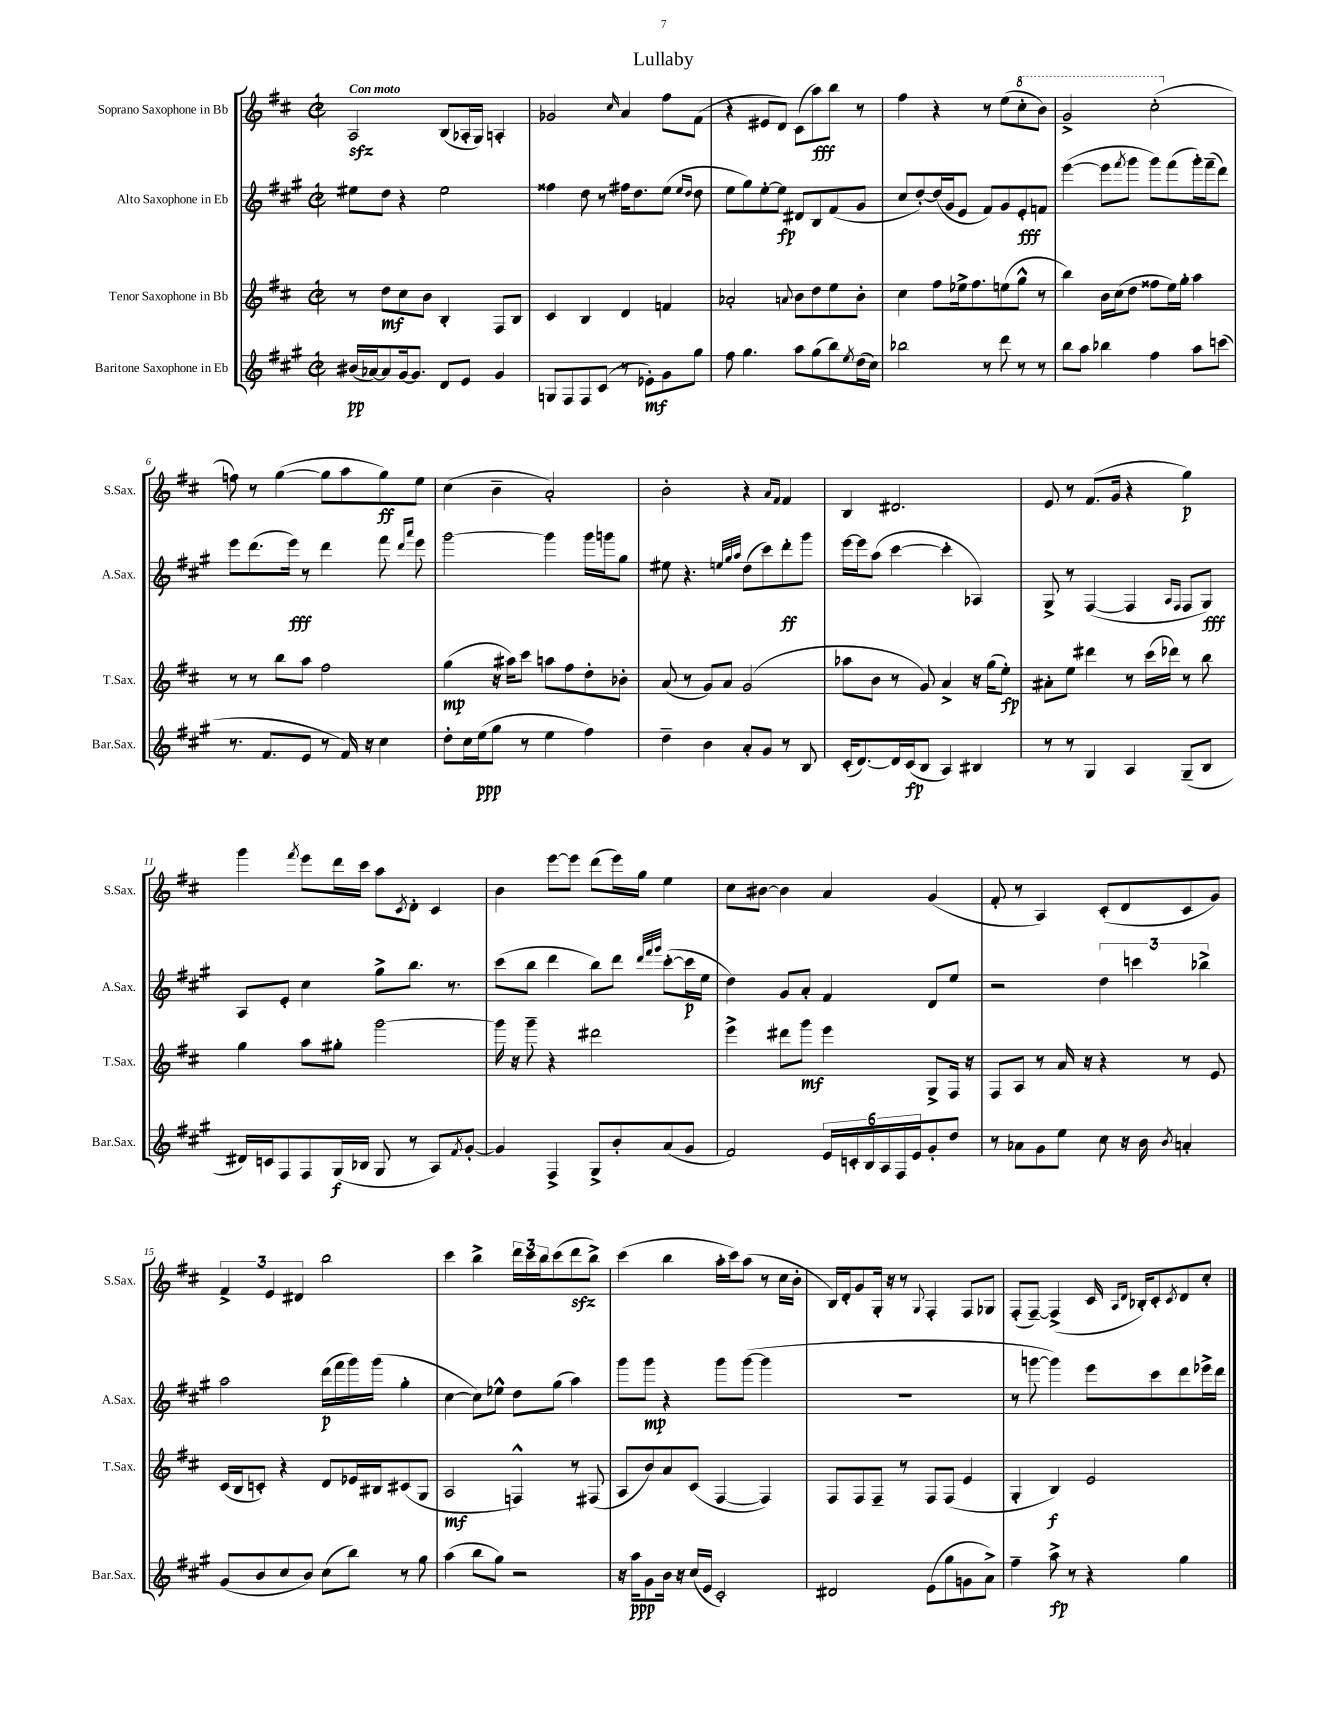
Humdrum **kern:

**kern	**dynam	**kern	**dynam	**kern	**dynam	**kern	**dynam
*part4	*part4	*part3	*part3	*part2	*part2	*part1	*part1
*staff4	*staff4	*staff3	*staff3	*staff2	*staff2	*staff1	*staff1
*I"Baritone Saxophone in Eb	*	*I"Tenor Saxophone in Bb	*	*I"Alto Saxophone in Eb	*	*I"Soprano Saxophone in Bb	*
*I'Bar.Sax.	*	*I'T.Sax.	*	*I'A.Sax.	*	*I'S.Sax.	*
*clefG2	*	*clefG2	*	*clefG2	*	*clefG2	*
*k[f#c#g#]	*	*k[f#c#]	*	*k[f#c#g#]	*	*k[f#c#]	*
*M2/2	*	*M2/2	*	*M2/2	*	*M2/2	*
*met(c|)	*	*met(c|)	*	*met(c|)	*	*met(c|)	*
=1	=1	=1	=1	=1	=1	=1	=1
!	!	!	!	!	!	!LO:TX:a:B:t=Con moto	!
(16b#X/LL	pp	8r	.	8ee#X\L	.	2Azz/	.
[16a-X/J)	.	.	.	.	.	.	.
8a-/]	.	8dd\L	mf	8dd\J	.	.	.
[16g#/k	.	8cc#\	.	4r	.	.	.
8.g#/J]	.	.	.	.	.	.	.
.	.	8b\J	.	.	.	.	.
8d/L	.	4B'/	.	2ee#\	.	(8B/L	.
8e/J	.	.	.	.	.	16A-X'/L	.
.	.	.	.	.	.	16G/JJ)	.
4g#/	.	8F#/L	.	.	.	4An'/	.
.	.	8B/J	.	.	.	.	.
=2	=2	=2	=2	=2	=2	=2	=2
8Gn/L	.	4c#/	.	4ff##X\	.	2g-X/	.
8F#/	.	.	.	.	.	.	.
8F#/	.	4B/	.	8dd\	.	.	.
(8c#/J	.	.	.	8r	.	.	.
.	.	.	.	.	.	16qqcc#/	.
8r	.	4d/	.	16ff#X\KL	.	4a/	.
.	.	.	.	8.dd\	.	.	.
8e-X'\L)	mf	.	.	.	.	.	.
8g#\	.	4fn/	.	(8ee\J	.	8ff#\L	.
.	.	.	.	16qqee/LL	.	.	.
.	.	.	.	16qqdd/JJ	.	.	.
8gg#\J	.	.	.	8dd\	.	(8f#\J	.
=3	=3	=3	=3	=3	=3	=3	=3
8ff#\	.	2a-X'/	.	8ee\L	.	4r	.
4.gg#\	.	.	.	8gg#\)	.	.	.
.	.	.	.	[8ee'\	.	8e#X/L	.
.	.	.	.	8ee\J]	fp	8d/J)	.
.	.	8qqan/	.	.	.	.	.
8aa\L	.	8b\L	.	8d#X/L	.	(8c#\L	.
(8gg#\	.	8dd\	.	8B/	.	8aa\)	fff
8bb\)	.	8ee\	.	(8f#/	.	8bb\J	.
8qee/	.	.	.	.	.	.	.
(16dd\L	.	8b'\J	.	8g#/J	.	8r	.
16cc#\JJ)	.	.	.	.	.	.	.
=4	=4	=4	=4	=4	=4	=4	=4
2bb-X\	.	4cc#\	.	8cc#/L	.	4ff#\	.
.	.	.	.	[8dd'/)	.	.	.
.	.	8ff#\L	.	(16dd/L]	.	4r	.
.	.	.	.	16g#/J	.	.	.
.	.	16ee-X^\k	.	8e/J	.	.	.
.	.	8.ff#\	.	.	.	.	.
8r	.	.	.	8f#/L)	.	8r	.
8ddd\	.	(8een\	.	8g#/	.	(8ee\L	.
*	*	*	*	*	*	*8va	*
8r	.	8gg^^\J	.	8e'/	fff	8ccc#'\	.
8r	.	8r	.	8fn/J	.	8bb\J)	.
=5	=5	=5	=5	=5	=5	=5	=5
8bb\L	.	4bb\)	.	([4eee\	.	2gg^/	.
8aa\J	.	.	.	.	.	.	.
4bb-X\	.	16b\LL	.	8eee\L]	.	.	.
.	.	(16cc#\J	.	.	.	.	.
.	.	.	.	8qfff#/	.	.	.
.	.	8dd\J	.	8ggg#\J	.	.	.
4ff#\	.	8ff##X\L	.	8ggg#\L)	.	(2ccc#'\	.
.	.	16ee\L)	.	(8fff#\	.	.	.
.	.	16gg'\JJ	.	.	.	.	.
8aa\L	.	4aa\	.	16ggg#'\L)	.	.	.
.	.	.	.	(16fff#~\J	.	.	.
(8cccn\J	.	.	.	8ddd\J)	.	.	.
!!LO:LB:g=z
=6	=6	=6	=6	=6	=6	=6	=6
*	*	*	*	*	*	*X8va	*
8.r	.	8r	.	8eee\L	.	8ffn\)	.
.	.	8r	.	(8.ddd\	.	8r	.
8.f#/L	.	.	.	.	.	.	.
.	.	8bb\L	.	.	.	([4gg\	.
.	.	.	.	16eee\Jk)	fff	.	.
8e/J	.	8aa\J	.	8r	.	.	.
8r	.	2ff#\	.	4ddd\	.	8gg\L]	.
16f#/)	.	.	.	.	.	8aa\	.
16r	.	.	.	.	.	.	.
4cc#\	.	.	.	8fff#\	.	8gg\)	ff
.	.	.	.	16qqddd/LL	.	.	.
.	.	.	.	16qqaaa/JJ	.	.	.
.	.	.	.	8eee\	.	8ee\J	.
=7	=7	=7	=7	=7	=7	=7	=7
8dd'\L	.	(4gg\	mp	[2ggg#\	.	(4cc#\	.
16cc#\L	.	.	.	.	.	.	.
(16ee\J	ppp	.	.	.	.	.	.
8gg#\J	.	16r	.	.	.	4b~\	.
.	.	16aa#X\KL)	.	.	.	.	.
8r	.	8ccc#\J	.	.	.	.	.
4ee\	.	8aan\L	.	4ggg#\]	.	2a'/)	.
.	.	8ff#\	.	.	.	.	.
4ff#\)	.	8dd'\	.	16ggg#\LL	.	.	.
.	.	.	.	16gggn\J	.	.	.
.	.	8b-X'\J	.	8gg#\J	.	.	.
=8	=8	=8	=8	=8	=8	=8	=8
4dd~\	.	(8a/	.	8ee#X\	.	2b'\	.
.	.	8r	.	4.r	.	.	.
4b\	.	8g/L)	.	.	.	.	.
.	.	8a/J	.	.	.	.	.
.	.	.	.	32qqeen/LLL	.	.	.
.	.	.	.	32qqgg#/	.	.	.
.	.	.	.	32qqaa/JJJ	.	.	.
8a'/L	.	(2g/	.	(8dd\L	.	4r	.
8g#/J	.	.	.	8ccc#\)	.	.	.
.	.	.	.	.	.	16qqa/LL	.
.	.	.	.	.	.	16qqf#/JJ	.
8r	.	.	.	8ddd'\	ff	4f#/	.
8B/	.	.	.	8ggg#\J	.	.	.
=9	=9	=9	=9	=9	=9	=9	=9
(16c#'/KL	.	8aa-X\L	.	[16eee\LL	.	4B/	.
[8.d/)	.	.	.	16eee\J]	.	.	.
.	.	8b\J	.	(8aa\J	.	.	.
16d/L]	.	8r	.	[4ccc#\	.	2.d#X/	.
(16c#/J	fp	.	.	.	.	.	.
8B/J	.	8g/)	.	.	.	.	.
4A/)	.	4a^/	.	4ccc#'\]	.	.	.
4B#X/	.	16r	.	4A-X/)	.	.	.
.	.	(16gg\KL	.	.	.	.	.
.	.	8ee'\J)	fp	.	.	.	.
=10	=10	=10	=10	=10	=10	=10	=10
8r	.	8a#X'\L	.	8G#^/	.	8e/	.
8r	.	8ee\J	.	8r	.	8r	.
4G#/	.	4ddd#X\	.	([4F#/	.	(8.f#/L	.
.	.	.	.	.	.	16g/Jk	.
4A/	.	8r	.	4F#/]	.	4r	.
.	.	(16ccc#\LL	.	.	.	.	.
.	.	16ddd-X\JJ)	.	.	.	.	.
.	.	.	.	16qqA/LL	.	.	.
.	.	.	.	16qqF#/JJ	.	.	.
(8G#~/L	.	8r	.	8F#/L	.	4gg\)	p
8B/J	.	8bb\	.	8G#/J)	fff	.	.
!!LO:LB:g=z
=11	=11	=11	=11	=11	=11	=11	=11
16d#X/LL)	.	4gg\	.	8A/L	.	4ggg\	.
16cn/J	.	.	.	.	.	.	.
8F#/	.	.	.	8e'/J	.	.	.
.	.	.	.	.	.	8qfff#/	.
8F#/	.	8aa\L	.	4cc#\	.	8eee\L	.
(16G#/L	f	8gg#X'\J	.	.	.	16ddd\L	.
16B-X/JJ	.	.	.	.	.	16ccc#\JJ	.
8G#/	.	[2ggg\	.	8gg#^\L	.	8aa\L	.
.	.	.	.	.	.	8qc#/	.
8r	.	.	.	8.bb\J	.	8d'\J	.
8A/L)	.	.	.	.	.	4c#/	.
.	.	.	.	8.r	.	.	.
8qf#/	.	.	.	.	.	.	.
[8g#'/J	.	.	.	.	.	.	.
=12	=12	=12	=12	=12	=12	=12	=12
4g#/]	.	16ggg\]	.	(8ccc#\L	.	4b\	.
.	.	16r	.	.	.	.	.
.	.	8ggg~\	.	8bb\J	.	.	.
4F#^/	.	4r	.	4ddd\	.	[8eee\L	.
.	.	.	.	.	.	8eee\J]	.
8G#^/L	.	2ddd#X\	.	8bb\L)	.	(8ddd\L	.
8b'/	.	.	.	8ddd\J	.	16eee\L)	.
.	.	.	.	.	.	16gg\JJ	.
.	.	.	.	32qqddd/LLL	.	.	.
.	.	.	.	32qqfff#/	.	.	.
.	.	.	.	32qqggg#/JJJ	.	.	.
(8a/	.	.	.	([8ccc#'\L	.	4ee\	.
8g#/J	.	.	.	16ccc#\L]	p	.	.
.	.	.	.	16ee\JJ	.	.	.
=13	=13	=13	=13	=13	=13	=13	=13
2f#/)	.	4eee^\	.	4dd\)	.	8cc#\L	.
.	.	.	.	.	.	[8b#X\J	.
.	.	8ddd#X\L	.	8g#/L	.	4b#\]	.
.	.	8ggg\J	mf	8a'/J	.	.	.
24e/LL	.	4eee\	.	4f#/	.	4a/	.
24cn'/	.	.	.	.	.	.	.
24B/	.	.	.	.	.	.	.
24A/	.	.	.	.	.	.	.
24F#/	.	.	.	.	.	.	.
24e/J	.	.	.	.	.	.	.
8g#'/	.	8G^/L	.	8d/L	.	(4g/	.
8dd/J	.	16F#/Jk	.	8ee/J	.	.	.
.	.	16r	.	.	.	.	.
=14	=14	=14	=14	=14	=14	=14	=14
8r	.	8F#/L	.	2r	.	8f#'/	.
8a-X\L	.	8A/J	.	.	.	8r	.
8g#\	.	8r	.	.	.	4A/)	.
8ee\J	.	16a/	.	.	.	.	.
.	.	16r	.	.	.	.	.
8cc#\	.	4r	.	6dd\	.	(8c#'/L	.
16r	.	.	.	.	.	8d/	.
.	.	.	.	6cccn\	.	.	.
16b\	.	.	.	.	.	.	.
8qb/	.	.	.	.	.	.	.
4an'/	.	8r	.	.	.	8c#/	.
.	.	.	.	6bb-X^\	.	.	.
.	.	8e/	.	.	.	8g/J)	.
!!LO:LB:g=z
=15	=15	=15	=15	=15	=15	=15	=15
(8g#/L	.	(16c#/LL	.	2aa\	.	6f#^/	.
.	.	16B/J	.	.	.	.	.
8b/	.	8cn'/J)	.	.	.	.	.
.	.	.	.	.	.	6e/	.
8cc#/	.	4r	.	.	.	.	.
.	.	.	.	.	.	6d#X/	.
8b/J)	.	.	.	.	.	.	.
(8cc#\L	.	8d/L	.	(16ddd\LL	p	2bb\	.
.	.	.	.	16fff#\	.	.	.
8bb\J)	.	16e-X/L	.	16ggg#\)	.	.	.
.	.	16B#X/J	.	(16ggg#\JJ	.	.	.
8r	.	(8c#X/	.	4gg#'\	.	.	.
8gg#\	.	8G/J	.	.	.	.	.
=16	=16	=16	=16	=16	=16	=16	=16
(4aa\	.	2A/	mf	[4cc#\	.	4ccc#\	.
8bb\L	.	.	.	8cc#\L])	.	4bb^\	.
8gg#\J)	.	.	.	8ee-X^^\J	.	.	.
2r	.	4Fn^^/)	.	8dd\L	.	24ddd\LL	.
.	.	.	.	.	.	24ccc#\	.
.	.	.	.	.	.	24bb\J	.
.	.	.	.	(8gg#\J	.	(8ccc#\	.
.	.	8r	.	4aa\)	.	8dddzz\	.
.	.	(8F#X/	.	.	.	8bb^\J)	.
=17	=17	=17	=17	=17	=17	=17	=17
16r	.	8A/L	.	8ggg#\L	.	(4ccc#\	.
16aa\KL	ppp	.	.	.	.	.	.
8g#\	.	8b/)	.	8ggg#\J	mp	.	.
16b\Jk	.	8a/	.	4r	.	4bb\	.
16r	.	.	.	.	.	.	.
(16cc#/LL	.	(8c#/J	.	.	.	.	.
16e/JJ	.	.	.	.	.	.	.
2c#'/)	.	[4F#/	.	8ggg#\L	.	16aa'\LL	.
.	.	.	.	.	.	16ccc#\J)	.
.	.	.	.	([8ggg#\J	.	(8aa\J	.
.	.	4F#/])	.	4ggg#\]	.	8r	.
.	.	.	.	.	.	16cc#\LL	.
.	.	.	.	.	.	16b'\JJ	.
=18	=18	=18	=18	=18	=18	=18	=18
2d#X/	.	8F#/L	.	1r	.	16B/LL)	.
.	.	.	.	.	.	16d'/J	.
.	.	8F#/	.	.	.	8g/	.
.	.	8F#~/J	.	.	.	16G'/Jk	.
.	.	.	.	.	.	16r	.
.	.	8r	.	.	.	8r	.
.	.	.	.	.	.	8qqG/	.
(8e\L	.	8F#/L	.	.	.	4F#'/	.
8gg#\	.	(8F#/J	.	.	.	.	.
8gn\	.	4e/	.	.	.	8F#/L	.
8a^\J)	.	.	.	.	.	8G-X/J	.
=19	=19	=19	=19	=19	=19	=19	=19
4ff#~\	.	4G'/	.	8r	.	(8F#'/L	.
.	.	.	.	[8gggn\	.	[8F#~/J)	.
8aa^\	fp	4B/)	f	4ggg\])	.	(4F#^/]	.
8r	.	.	.	.	.	.	.
4r	.	2e/	.	8eee\L	.	16c#/	.
.	.	.	.	.	.	16qqA/LL	.
.	.	.	.	.	.	16qqd/JJ	.
.	.	.	.	.	.	16B-X'/KL)	.
.	.	.	.	8ccc#\	.	8c#'/	.
.	.	.	.	.	.	8qc#/	.
4gg#\	.	.	.	8ddd\	.	8d/	.
.	.	.	.	16eee-X^\L	.	8cc#'/J	.
.	.	.	.	16ddd\JJ	.	.	.
==	==	==	==	==	==	==	==
*-	*-	*-	*-	*-	*-	*-	*-
